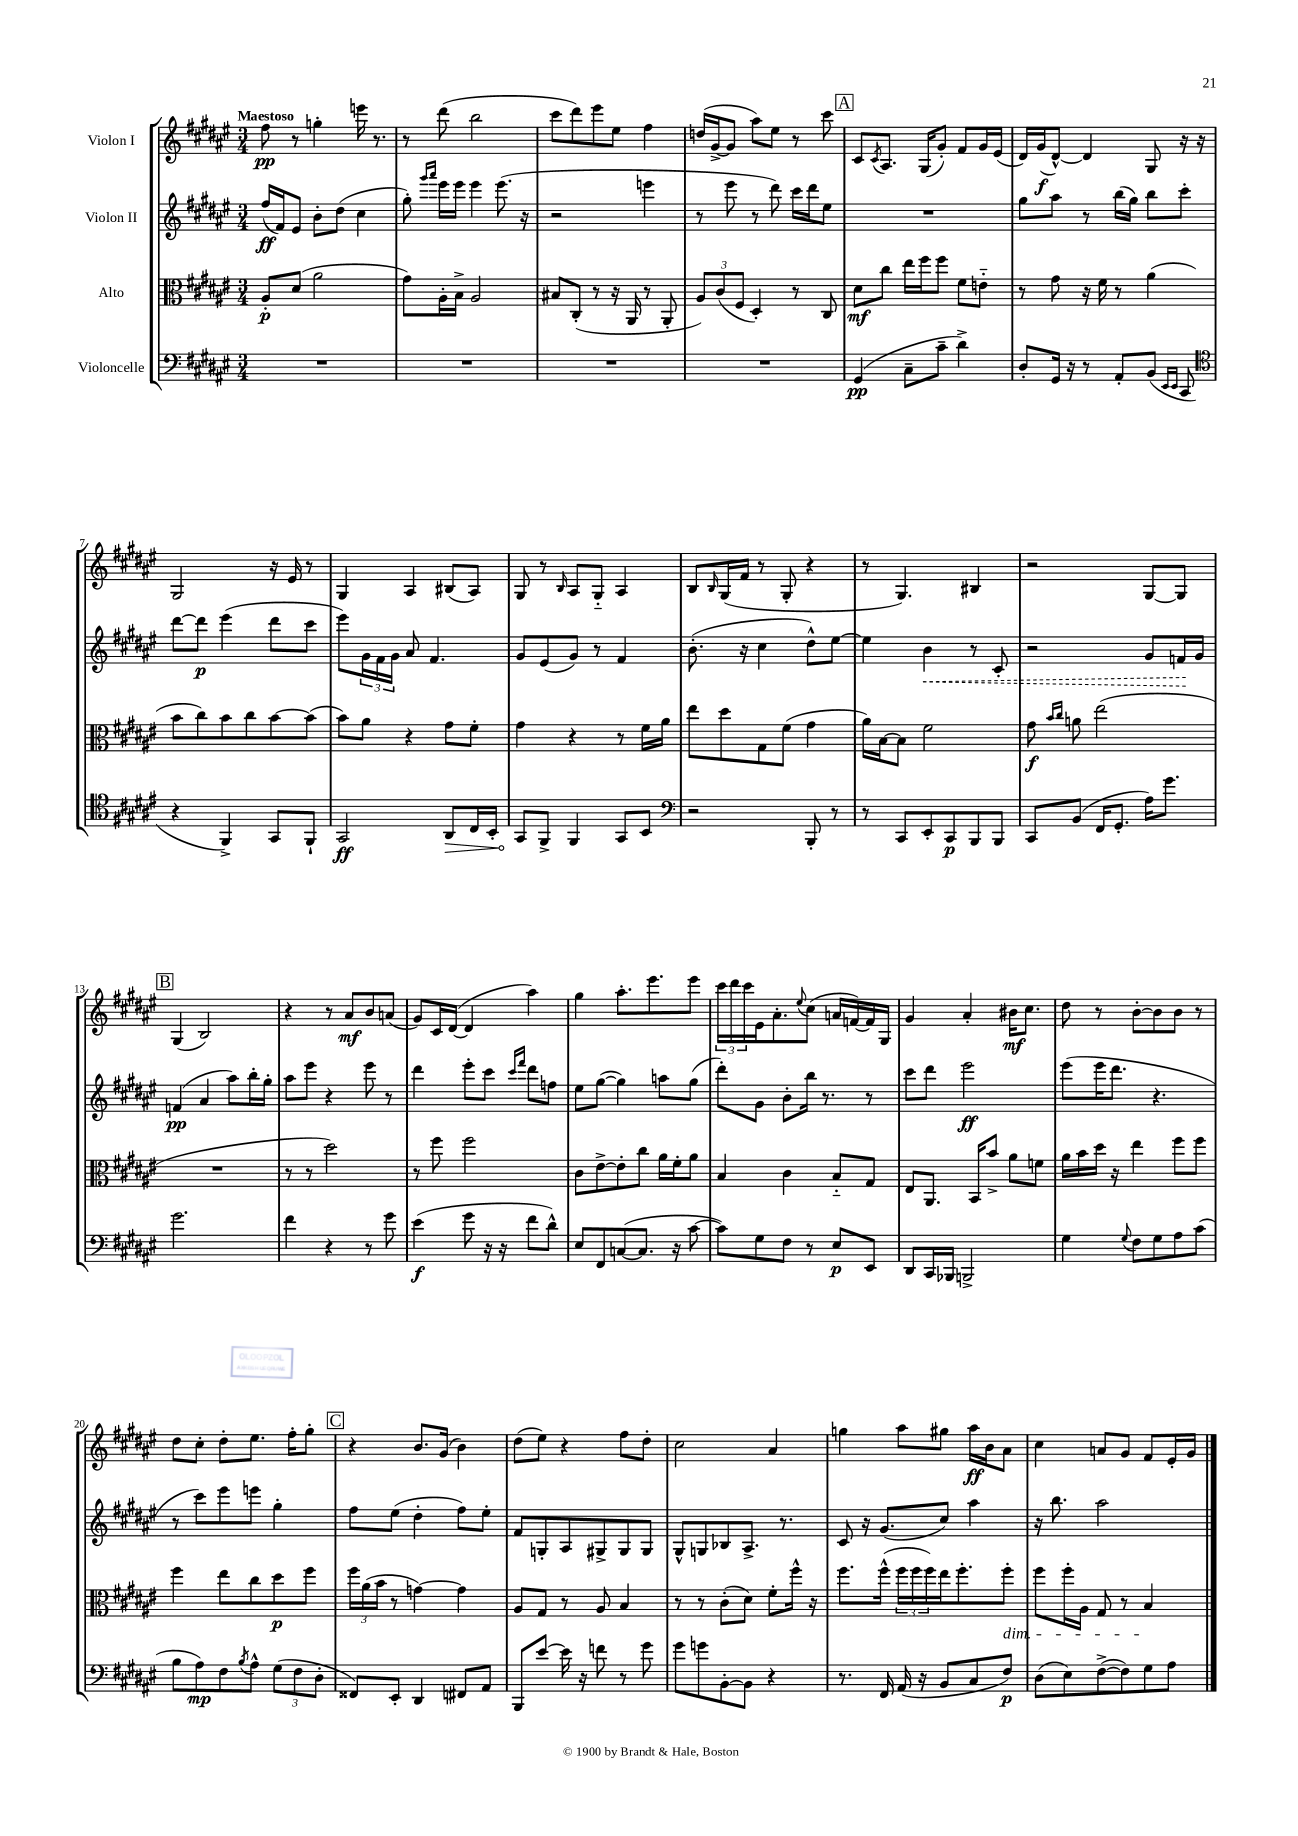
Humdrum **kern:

**kern	**kern	**kern	**kern
*staff4	*staff3	*staff2	*staff1
*clefF4	*clefC3	*clefG2	*clefG2
*k[f#c#g#d#a#e#]	*k[f#c#g#d#a#e#]	*k[f#c#g#d#a#e#]	*k[f#c#g#d#a#e#]
*M3/4	*M3/4	*M3/4	*M3/4
2.r	8A#'	(16ff#	8ff#
.	.	16f#)	.
.	(8d#	8e#	8r
.	2a#	8b'	4gg'
.	.	(8dd#	.
.	.	4cc#	16eee
.	.	.	8.r
=	=	=	=
2.r	8g#)	8gg#')	8r
.	.	16qqggg#	.
.	.	16qqaaa#	.
.	16A#'	16eee#	(8ddd#
.	16B^	16eee#	.
.	2A#	4eee#	2bb
.	.	(8.eee#	.
.	.	16r	.
=	=	=	=
2.r	8B#	2r	8ccc#
.	(8C#'	.	8ddd#)
.	8r	.	8eee#
.	16r	.	8ee#
.	16AA#	.	.
.	8r	4eee	4ff#
.	8AA#'	.	.
=	=	=	=
2.r	12A#)	8r	(16dd
.	.	.	[16g#^
.	(12c#	.	.
.	.	8eee#	8g#]
.	12F#	.	.
.	4D#')	8r	8aa#)
.	.	8ddd#)	8ee#
.	8r	16ccc#	8r
.	.	16ddd#	.
.	8C#	8ee#	8ccc#
=	=	=	=
(4GG#	8d#	2.r	8c#
.	.	.	8qc#
.	8cc#	.	8.A#
8C#~	16ee#	.	.
.	16ff#	.	(16G#
8c#~	8ff#	.	8g#')
4d#^)	8f#	.	8f#
.	8e'~	.	16g#
.	.	.	(16e#
=	=	=	=
8D#'	8r	8gg#	16d#)
.	.	.	(16g#
16GG#	8g#	8aa#	[8d#^^)
16r	.	.	.
8r	16r	8r	4d#]
.	16f#	.	.
8AA#'	8r	(16bb	.
.	.	16gg#)	.
(8BB	(4a#	8bb	8G#
16qqEE#	.	.	.
16qqEE#	.	.	.
8CC#	.	8ccc#'	16r
.	.	.	16r
=	=	=	=
*clefC4	*	*	*
4r	8b	[8ddd#	2G#
.	8cc#)	8ddd#]	.
4FF#^)	8b	(4eee#	.
.	8cc#	.	.
8GG#	[8b	8ddd#	16r
.	.	.	16e#
8FF#`	(8b]	8ccc#	8r
=	=	=	=
2GG#	8b)	8eee#)	4G#
.	8a#	24g#	.
.	.	24f#	.
.	.	24g#	.
.	4r	8a#	4A#
.	.	4.f#	.
8AA#	8g#	.	(8B#
16C#	8f#'	.	8A#)
16BB'	.	.	.
=	=	=	=
8GG#	4g#	8g#	8G#
8FF#^	.	(8e#	8r
.	.	.	16qqB
4FF#	4r	8g#)	8A#
.	.	8r	8G#'~
8GG#	8r	4f#	4A#
8BB	16f#	.	.
.	16a#	.	.
=	=	=	=
*clefF4	*	*	*
2r	8ee#	(8.b'	8B
.	.	.	16qqB
.	8dd#	.	(16G#
.	.	16r	16f#
.	8G#	4cc#	8r
.	(8f#	.	8G#'
8BBB'	4g#	8dd#^^)	4r
8r	.	[8ee#	.
=	=	=	=
8r	16a#)	4ee#]	8r
.	[16B	.	.
8CC#	8B]	.	4.G#)
8EE#'	2f#	4b	.
8CC#	.	.	.
8BBB	.	8r	4B#
8BBB	.	8c#'	.
=	=	=	=
8CC#	8g#	2r	2r
.	16qqb	.	.
.	16qqcc#	.	.
(8BB	8a	.	.
16FF#	(2ee#	.	.
8.GG#'	.	.	.
16A#)	.	8g#	[8G#
8.g#	.	.	.
.	.	16f	8G#]
.	.	16g#	.
=	=	=	=
2.g#	2.r	(4f	(4G#
.	.	4a#	2B)
.	.	8aa#)	.
.	.	16bb'	.
.	.	16gg#'	.
=	=	=	=
4f#	8r	8aa#	4r
.	8r	8eee#	.
4r	2dd#)	4r	8r
.	.	.	8a#
8r	.	8eee#	8b
8g#	.	8r	(8a
=	=	=	=
(4e#	8r	4ddd#	8g#)
.	8ff#	.	16c#
.	.	.	([16d#
8g#	2ff#	8eee#'	4d#]
16r	.	8ccc#	.
16r	.	.	.
.	.	16qqccc#	.
.	.	16qqfff#	.
8f#	.	8ddd#	4aa#)
8d#^^)	.	8ff	.
=	=	=	=
8E#	8c#	8ee#	4gg#
8FF#	[8e#^	([8gg#	.
([8C	8e#']	4gg#])	8.aa#'
8.C]	8cc#	.	.
.	.	.	8.eee#
.	16a#	8aa	.
16r	16f#'	.	.
[8c#	8a#	(8gg#	8eee#
=	=	=	=
8c#])	4B	8ddd#')	24ccc#
.	.	.	24ddd#
.	.	.	24ccc#
8G#	.	8g#	16e#
.	.	.	8.a#'
8F#	4c#	8b'	.
.	.	.	8qqee#
8r	.	16bb	(8cc#
.	.	8.r	.
8E#	8B'~	.	16a
.	.	.	[16f)
8EE#	8G#	8r	16f]
.	.	.	16G#
=	=	=	=
8DD#	8E#	8ccc#	4g#
16CC#	8.AA#	8ddd#	.
16BBB-	.	.	.
2BBB^	.	2eee#	4a#'
.	16BB	.	.
.	8b^	.	.
.	8a#	.	16b#
.	.	.	8.cc#
.	8f	.	.
=	=	=	=
4G#	16a#	(8eee#	8dd#
.	16b	.	.
.	16dd#	16eee#	8r
.	16r	8.ddd#	.
8qqG#	.	.	.
8F#	4ee#	.	[8b'
8G#	.	4.r	8b]
8A#	8ff#	.	8b
(8c#	8ff#	.	8r
=	=	=	=
8B	4ff#	8r	8dd#
8A#)	.	8ccc#)	8cc#'
8F#	8ee#	8eee#	8dd#'
8qB	.	.	.
8A#^^	8cc#	8eee	8.ee#
(12G#	8dd#	4gg#'	.
.	.	.	16ff#'
12F#	.	.	.
.	8ff#	.	8gg#'
12D#'	.	.	.
=	=	=	=
8FF##)	24ff#	8ff#	4r
.	(24a#	.	.
.	24b	.	.
8EE#'	8r	(8ee#	.
4DD#	[4g)	4dd#'	8.b
.	.	.	(16g#
8FF#	4g]	8ff#)	4b)
8AA#	.	8ee#'	.
=	=	=	=
8BBB	8A#	8f#	(8dd#
[8e#	8G#	8G'	8ee#)
16e#]	8r	8A#	4r
16r	.	.	.
8f	8A#	8G#^	.
8r	4B	8G#	8ff#
8g#	.	8G#	8dd#'
=	=	=	=
8g#	8r	8G#^^	2cc#
8g	8r	8G	.
[8BB'	(8c#'	8B-	.
8BB]	8d#)	8.A#^	.
4r	8f#'	.	4a#
.	.	8.r	.
.	16ff#^^	.	.
.	16r	.	.
=	=	=	=
8.r	8.ff#	8c#	4gg
.	.	16r	.
16FF#	(16ff#^^	(8.g#	.
(16AA#	24ff#	.	8aa#
.	24ff#	.	.
16r	.	.	.
.	24ff#)	.	.
8BB	16ee#	8cc#)	8gg#
.	8.ff#'	.	.
8C#	.	4aa#	16aa#
.	.	.	16b
8F#)	8ff#'	.	8a#
=	=	=	=
(8D#	8ff#	16r	4cc#
.	.	8.bb	.
8E#)	16ff#'	.	.
.	16A#	.	.
([8F#^	8G#	2aa#	8a
8F#])	8r	.	8g#
8G#	4B	.	8f#
8A#	.	.	16e#'
.	.	.	16g#
==	==	==	==
*-	*-	*-	*-
